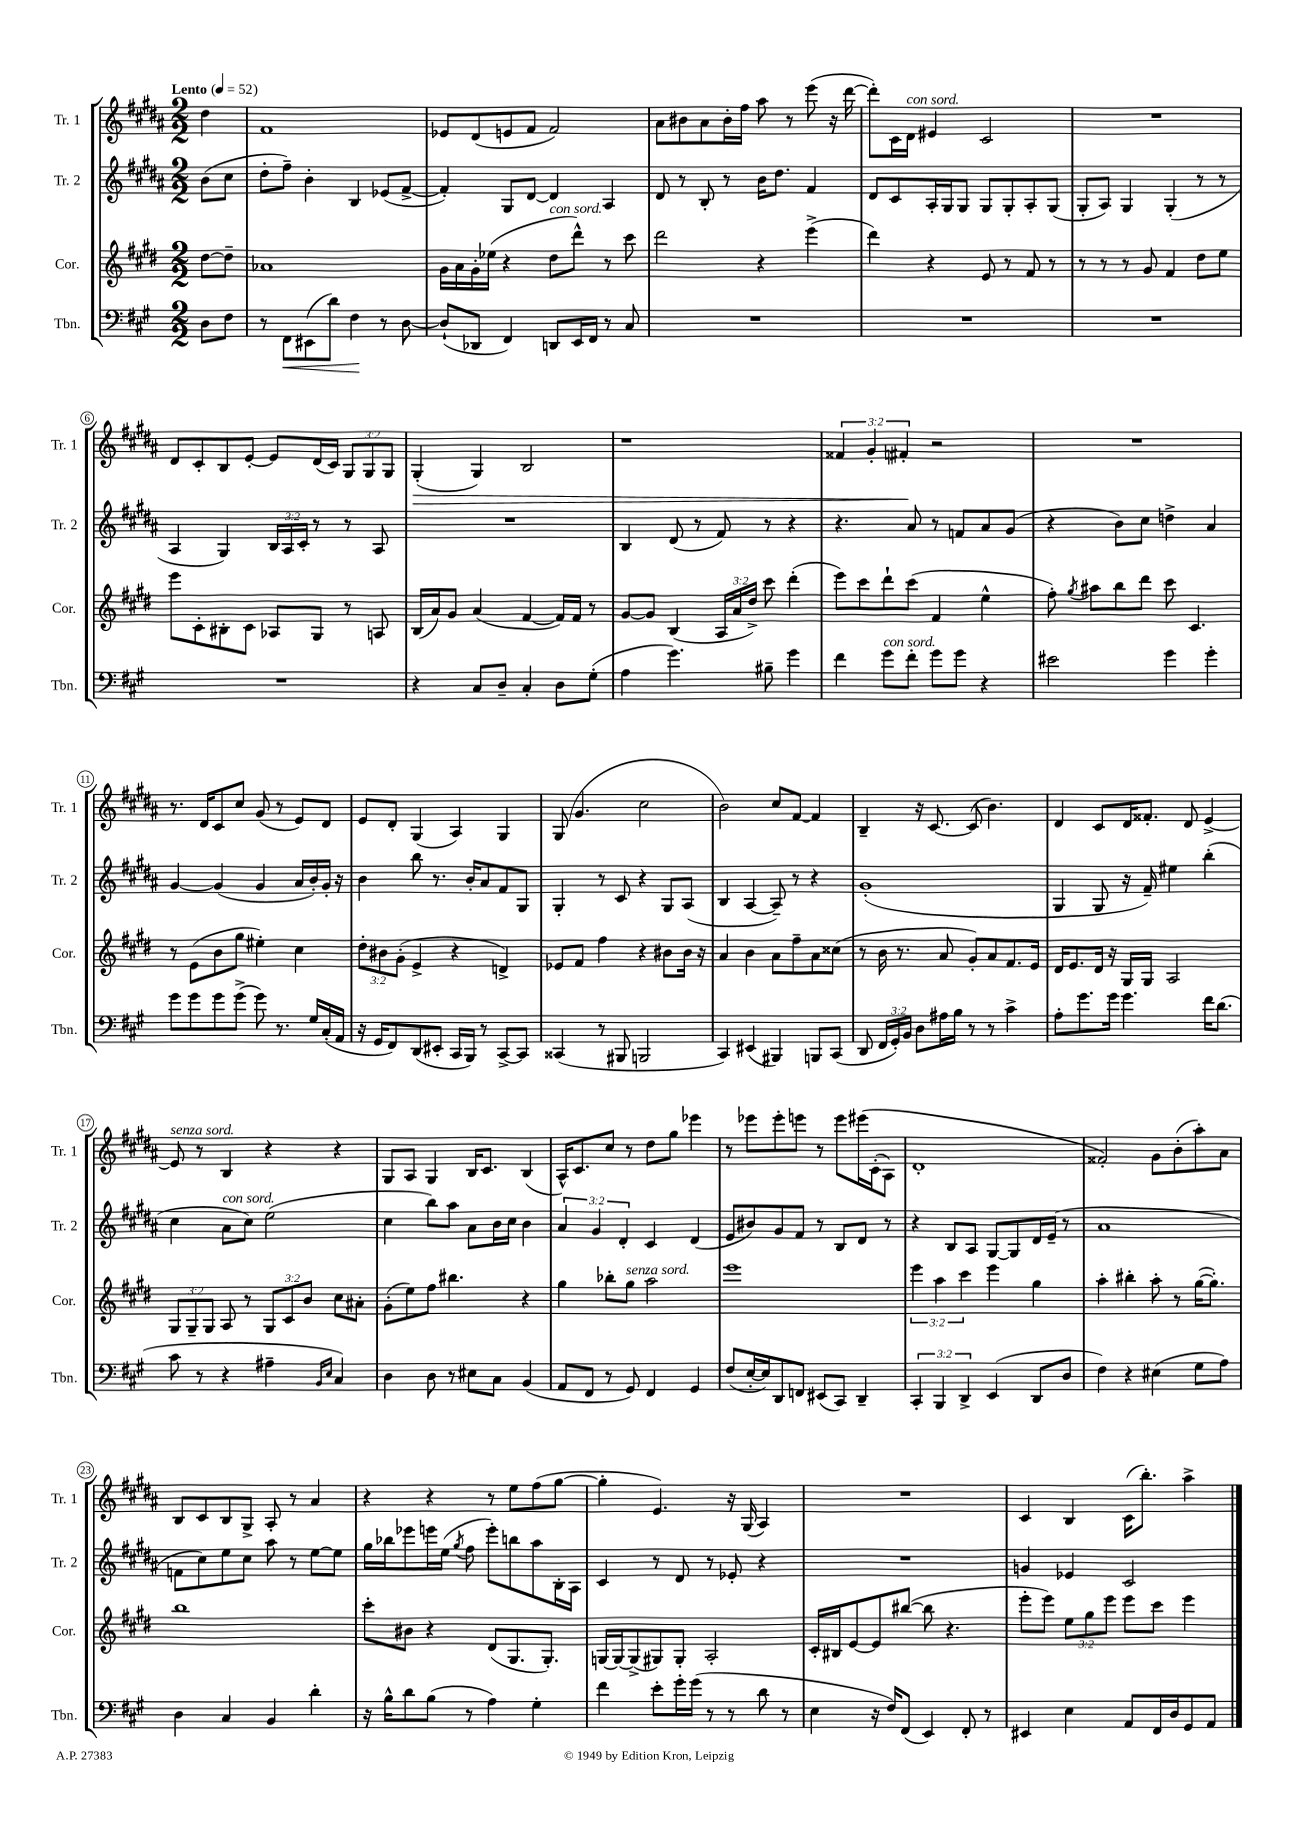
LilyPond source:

<<
\new StaffGroup <<
\new Staff = "s0" \with { instrumentName = "Tr. 1" shortInstrumentName = "Tr. 1" } {
    \clef treble \key b \major \numericTimeSignature \time 2/2 \override Staff.TupletNumber.text = #tuplet-number::calc-fraction-text \partial 4 \tempo "Lento" 4 = 52
    \autoBeamOff dis''4 |
    fis'1 |
    ees'8[ dis'8( e'8 fis'8] fis'2) |
    ais'8[ bis'8 ais'8 bis'16-. fis''16] ais''8 r8 e'''8( r16 dis'''16~ |
    dis'''8[-.) cis'16 dis'16]^\markup { \italic "con sord." } eis'4 cis'2 |
    R1 |
    dis'8[ cis'8-. b8 e'8]~-. e'8[ dis'16( cis'16]) \tuplet 3/2 { gis8[ gis8 gis8] } |
    gis4-.\>( gis4) b2 |
    r1 |
    \tuplet 3/2 { fisis'4 gis'4-. fis'4-.\! } r2 |
    R1 |
    r8. dis'16[ cis'8 cis''8] gis'8( r8 e'8[) dis'8] |
    e'8[ dis'8]-. gis4( ais4) gis4 |
    gis8( gis'4. cis''2 |
    b'2) cis''8[ fis'8]~ fis'4 |
    b4-- r16 cis'8.~ cis'8( b'4.) |
    dis'4 cis'8[ dis'16 fisis'8.]-. dis'8 e'4~-> |
    e'8^\markup { \italic "senza sord." } r8 b4 r4 r4 |
    gis8[ ais8] gis4 b16[ cis'8.] b4( |
    ais16[-^) cis'8. cis''8] r8 dis''8[ gis''8] ees'''4 |
    r8 ees'''8[ ees'''8-. e'''8] r8 e'''8[ eis'''16\( cis'16-.( ais8]) |
    dis'1-. |
    fisis'2-.\) gis'8[ b'8-.( ais''8-.) ais'8] |
    b8[ cis'8 b8 gis8]-> ais8-. r8 ais'4 |
    r4 r4 r8 e''8[ fis''8( gis''8]~ |
    gis''4-. e'4.) r16 gis16( ais4) |
    R1 |
    cis'4 b4 cis'16[( b''8.]-.) ais''4-> \bar "|." |
}
\new Staff = "s1" \with { instrumentName = "Tr. 2" shortInstrumentName = "Tr. 2" } {
    \clef treble \key b \major \numericTimeSignature \time 2/2 \override Staff.TupletNumber.text = #tuplet-number::calc-fraction-text \partial 4
    \autoBeamOff b'8[( cis''8] |
    dis''8[-. fis''8]--) b'4-. b4 ees'8[( fis'8]~-> |
    fis'4-.) gis8[ dis'8]~ dis'4 ais4 |
    dis'8 r8 b8-. r8 b'16[ dis''8.] fis'4 |
    dis'8[ cis'8 ais16-. gis16 gis8] gis8[ gis8-. ais8-. gis8]( |
    gis8[-. ais8]) gis4 gis4-.( r8 r8 |
    ais4 gis4) \tuplet 3/2 { b16[ ais16 cis'16]-. } r8 r8 ais8 |
    R1 |
    b4 dis'8( r8 fis'8) r8 r4 |
    r4. ais'8 r8 f'8[ ais'8 gis'8]( |
    r4 b'8[) cis''8] d''4-> ais'4 |
    gis'4~ gis'4( gis'4 ais'16[ b'16-.) gis'16]-. r16 |
    b'4 b''8 r8. b'16[-. ais'8 fis'8 gis8] |
    gis4-. r8 cis'8 r4 gis8[ ais8]( |
    b4 ais4~ ais8--) r8 r4 |
    gis'1-.( |
    gis4 gis8 r16 fis'16--) eis''4 b''4-.( |
    cis''4 ais'8[^\markup { \italic "con sord." } cis''8]) e''2( |
    cis''4 b''8[) ais''8] ais'8[ b'16 cis''16] b'4 |
    \tuplet 3/2 { ais'4 gis'4 dis'4-. } cis'4 dis'4( |
    e'8[ bis'8) gis'8 fis'8] r8 b8[ dis'8] r8 |
    r4 b8[ ais8] gis8[~ gis8 dis'16 e'16]--( r8 |
    ais'1 |
    f'8[ cis''8) e''8 cis''8] ais''8 r8 e''8[~ e''8] |
    gis''16[ bes''16 ees'''8 e'''16 e''16]( \acciaccatura { gis''8 } fis''8 e'''8[-.) b''8 ais''8 b16-. ais16] |
    cis'4 r8 dis'8 r8 ees'8-. r4 |
    R1 |
    g'4 ees'4 cis'2 \bar "|." |
}
\new Staff = "s2" \with { instrumentName = "Cor." shortInstrumentName = "Cor." } {
    \clef treble \key e \major \numericTimeSignature \time 2/2 \override Staff.TupletNumber.text = #tuplet-number::calc-fraction-text \partial 4
    \autoBeamOff dis''8[~ dis''8]-- |
    aes'1 |
    gis'16[ a'16 gis'16-. ees''16]( r4 dis''8[^\markup { \italic "con sord." } dis'''8]-^) r8 cis'''8 |
    dis'''2 r4 e'''4->( |
    dis'''4) r4 e'8 r8 fis'8 r8 |
    r8 r8 r8 gis'8 fis'4 dis''8[ e''8] |
    e'''8[ cis'8-. bis8-. cis'8] aes8[ gis8] r8 a8 |
    b16[( a'16) gis'8] a'4( fis'4~ fis'16[) fis'16] r8 |
    gis'8[~ gis'8] b4( \tuplet 3/2 { a16[ a'16 dis''16]->) } cis'''8 dis'''4-.( |
    e'''8[) cis'''8 dis'''8-! cis'''8]( fis'4 e''4-^ |
    fis''8-.) \acciaccatura { gis''8 } ais''8[ b''8 dis'''8] cis'''8 cis'4. |
    r8 e'8[( b'8 gis''8] eis''4-.) cis''4 |
    \tuplet 3/2 { dis''8[-. bis'8 gis'8]-.( } e'4-> r4 d'4->) |
    ees'8[ fis'8] fis''4 r4 bis'8[ bis'16] r16 |
    a'4 b'4 a'8[ fis''8-- a'8 cisis''8]( |
    r8 b'16 r8. a'8 gis'8[-.) a'8 fis'8. e'16] |
    dis'16[ e'8. dis'16] r16 gis16[ gis16] a2 |
    \tuplet 3/2 { gis8[ gis8-- gis8] } a8 r8 \tuplet 3/2 { gis8[ cis'8 b'8] } cis''8[ ais'8]-. |
    gis'8[-.( e''8) fis''8] bis''4. r4 |
    gis''4 bes''8[-. gis''8]^\markup { \italic "senza sord." } a''2 |
    e'''1 |
    \tuplet 3/2 { e'''4 a''4 cis'''4 } e'''4 gis''4 |
    a''4-. bis''4-. a''8-. r8 gis''16[~( gis''8.]-.) |
    b''1 |
    cis'''8[-. bis'8] r4 dis'8[( gis8. gis8.]-.) |
    g16[~ g16~ g8->( gis8) gis8]-. a2-. |
    cis'16[-. bis16 e'8~ e'8 bis''8]~( bis''8 r4. |
    e'''8[-. e'''8]) \tuplet 3/2 { e''8[ gis''8 e'''8] } e'''8[ cis'''8] e'''4 \bar "|." |
}
\new Staff = "s3" \with { instrumentName = "Tbn." shortInstrumentName = "Tbn." } {
    \clef bass \key a \major \numericTimeSignature \time 2/2 \override Staff.TupletNumber.text = #tuplet-number::calc-fraction-text \partial 4
    \autoBeamOff d8[ fis8] |
    r8 fis,8[\< eis,8( d'8]) fis4\! r8 d8~ |
    d8[-!( des,8] fis,4) d,8[ e,16 fis,16] r8 cis8 |
    R1 |
    R1 |
    R1 |
    R1 |
    r4 cis8[ d8]-- cis4-. d8[ gis8]-.( |
    a4 gis'4.) bis8-- gis'4 |
    fis'4 gis'8[^\markup { \italic "con sord." } fis'8]-. gis'8[ gis'8] r4 |
    eis'2 gis'4 gis'4-. |
    gis'8[ gis'8 gis'8 gis'8]->( gis'8) r8. gis16[ cis16-.( a,16] |
    r16 gis,16[ fis,8) d,8( eis,8]-. cis,16[ b,,16]) r8 cis,8[~-> cis,8] |
    cisis,4( r8 bis,,8 b,,2 |
    cis,4) eis,4( bis,,4) b,,8[ cis,8]( |
    d,8 \tuplet 3/2 { fis,16[ gis,16-.) b,16] } d8[ ais16 b16] r8 r8 cis'4-> |
    a8[-. gis'8. gis'16] gis'4. fis'16[ d'8.]( |
    cis'8 r8 r4 ais4-- \grace { b,16[ e16] } cis4) |
    d4 d8 r8 eis8[ cis8] b,4( |
    a,8[ fis,8] r8 gis,8) fis,4 gis,4 |
    fis8[( e16~-. e16) d,8 f,8] eis,8[( cis,8]) d,4-- |
    \tuplet 3/2 { cis,4-. b,,4 d,4-> } e,4( d,8[ d8] |
    fis4) r4 eis4( gis8[ a8]) |
    d4 cis4 b,4 d'4-. |
    r16 b16[-^ d'8 b8]( r8 a4) gis4-. |
    fis'4 e'8[-. gis'16-. gis'16]( r8 r8 d'8 r8 |
    e4 r16 fis16[) fis,8]( e,4) fis,8-. r8 |
    eis,4 e4 a,8[ fis,16 d16 gis,8 a,8] \bar "|." |
}
>>
>>
\layout { \context { \Score \override BarNumber.stencil = #(make-stencil-circler 0.1 0.3 ly:text-interface::print) } }
